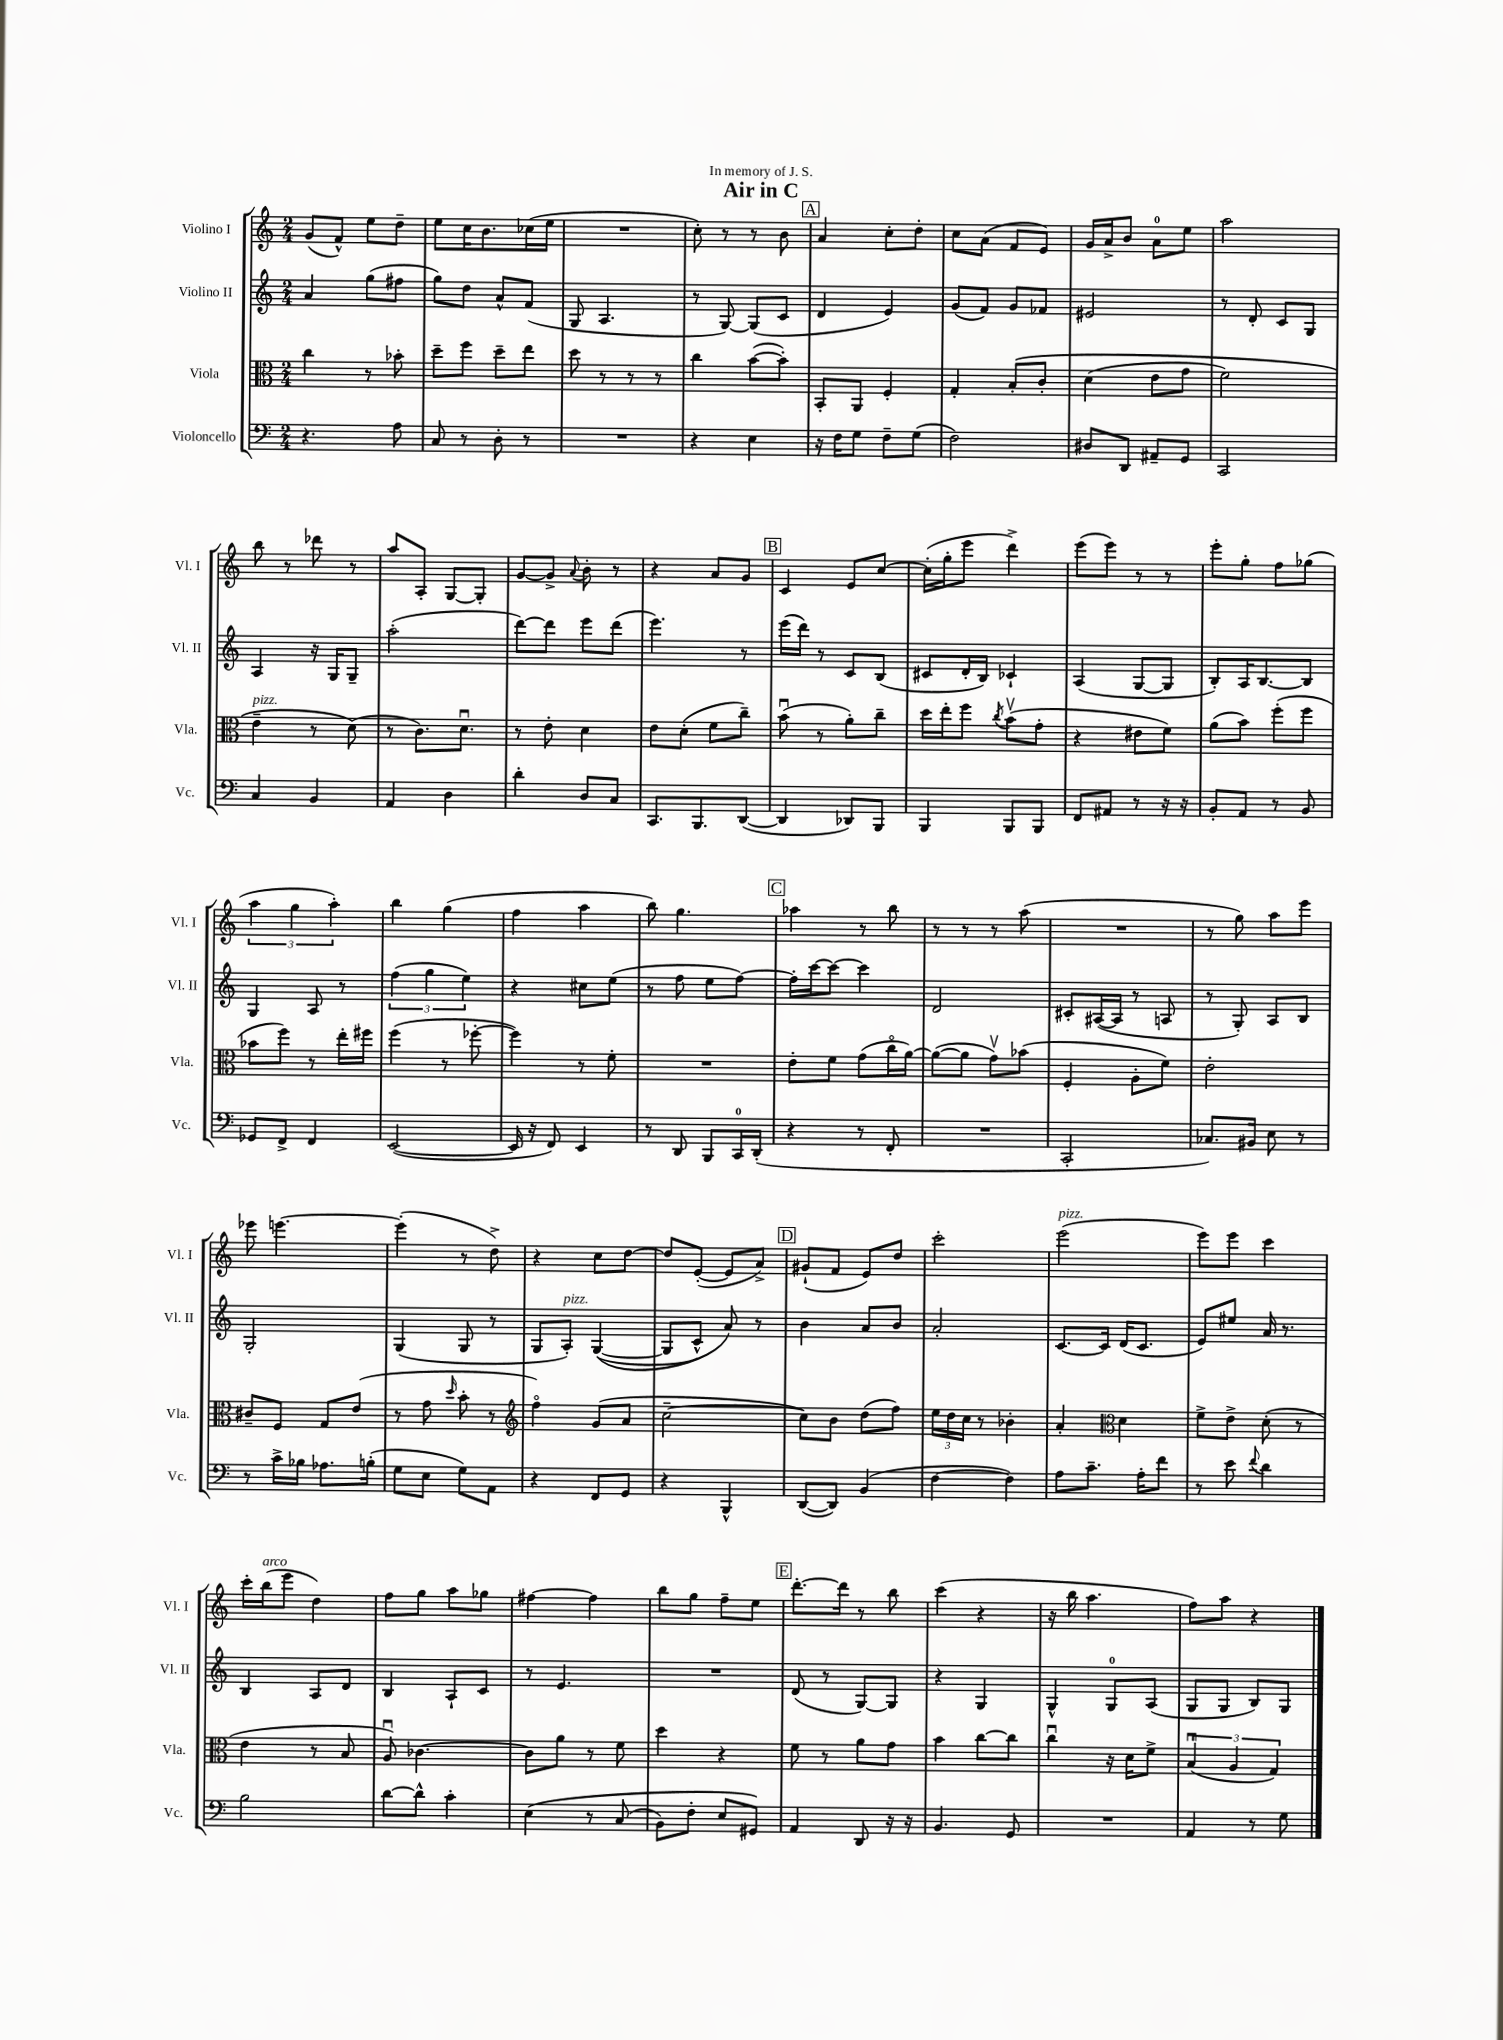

**kern	**kern	**kern	**kern
*staff4	*staff3	*staff2	*staff1
*clefF4	*clefC3	*clefG2	*clefG2
*k[]	*k[]	*k[]	*k[]
*M2/4	*M2/4	*M2/4	*M2/4
4.r	4cc	4a	(8g
.	.	.	8f^^)
.	8r	(8gg	8ee
8A	8b-'	8ff#	8dd~
=	=	=	=
8C	8dd~	8gg)	8ee
8r	8ff	8dd	16cc
.	.	.	8.b
8D'	8dd~	8a^^	.
8r	8ee	(8f	(16cc-
.	.	.	16ee
=	=	=	=
2r	8dd	8G	2r
.	8r	4.A	.
.	8r	.	.
.	8r	.	.
=	=	=	=
4r	4cc	8r	8cc')
.	.	[8G)	8r
4E	([8b	(8G]	8r
.	8b'])	8c	8b
=	=	=	=
16r	8BB'	4d	4a
16F	.	.	.
8G	8AA	.	.
8F~	4F'	4e)	8cc'
(8G	.	.	8dd'
=	=	=	=
2F)	4G'	(8g	8cc
.	.	8f)	(8a
.	&(8B'	8g	8f
.	8c'	8f-	8e)
=	=	=	=
8D#	(4d	2e#	16g
.	.	.	16a^
8DD	.	.	8b
8AA#~	8e	.	8a
8GG	8g	.	8ee
=	=	=	=
2CC	2f)	8r	2aa
.	.	8d'	.
.	.	8c	.
.	.	8G	.
=	=	=	=
4C	4e~	4A	8bb
.	.	.	8r
4BB	8r	16r	8ddd-
.	.	16G	.
.	(8d&)	8G~	8r
=	=	=	=
4AA	8r	(2aa'	8aa
.	8.c)	.	8A'
4D	.	.	[8G
.	8.du	.	.
.	.	.	8G']
=	=	=	=
4d'	8r	[8ddd)	[8g
.	8e'	8ddd]	8g^]
.	.	.	8qqa
8D	4d	8eee	8b'
8C	.	(8ddd	8r
=	=	=	=
8.CC	8e	4.eee)	4r
.	(8d'	.	.
8.BBB	.	.	.
.	8f	.	8a
([8DD	8cc~)	8r	8g
=	=	=	=
4DD]	(8bu	(16eee	4c
.	.	16ddd)	.
.	8r	8r	.
8DD-)	8a')	8c	8e
8BBB	8cc~	(8B	[8cc
=	=	=	=
4BBB	16dd	8c#	(16cc']
.	16ee'	.	16gg'
.	8ff	16d'	8eee
.	.	16B)	.
.	8qcc	.	.
8BBB	(8bv	4c-`	4ddd^)
8BBB	8g'	.	.
=	=	=	=
8FF	4r	(4A	(8eee
8AA#	.	.	8eee)
8r	8e#	[8G	8r
16r	8f)	8G]	8r
16r	.	.	.
=	=	=	=
8BB'	(8a	8B')	8eee'
8AA	8b)	16A	8gg'
.	.	[8.B	.
8r	(8ff'	.	8ff
8BB	8ff	8B]	(8gg-
=	=	=	=
8GG-	8b-	4G	6aa
8FF^	8ff)	.	.
.	.	.	6gg
4FF	8r	8A	.
.	.	.	6aa')
.	16ee'	8r	.
.	16ff#	.	.
=	=	=	=
([2EE	(4ff	(6ff	4bb
.	.	6gg	.
.	8r	.	(4gg
.	.	6ee)	.
.	[8ff-'	.	.
=	=	=	=
16EE]	4ff-])	4r	4ff
16r	.	.	.
8FF)	.	.	.
4EE	8r	8cc#	4aa
.	8f'	(8ee	.
=	=	=	=
8r	2r	8r	8bb)
8DD	.	8ff	4.gg
8BBB	.	8ee	.
16CC	.	[8ff)	.
(16DD'	.	.	.
=	=	=	=
4r	8e'	16ff']	4aa-
.	.	[16ccc	.
.	8f	8ccc_	.
8r	(8g	4ccc]	8r
8FF'	16cco	.	8bb
.	[16a)	.	.
=	=	=	=
2r	(8a_	2d	8r
.	8a]	.	8r
.	8gv)	.	8r
.	(8b-	.	(8aa
=	=	=	=
2CC'	4F'	8c#'	2r
.	.	([16A#	.
.	.	16A#]	.
.	8A'	8r	.
.	8f)	8A	.
=	=	=	=
8.C-)	2e'	8r	8r
.	.	8G')	8gg)
16BB#	.	.	.
8E	.	8A	8aa
8r	.	8B	8eee
=	=	=	=
8r	8c#~	2G'	8eee-
16c^	8F	.	[4.eee
16B-	.	.	.
8.A-	8G	.	.
.	(8e	.	.
(16B'	.	.	.
=	=	=	=
8G	8r	(4G	(4eee']
8E	8g	.	.
.	16qqdd	.	.
8G)	8b'	8G	8r
8AA	8r	8r	8dd^)
=	=	=	=
*	*clefG2	*	*
4r	4ffo)	8G	4r
.	.	8A')	.
8FF	(8g	&(([4G	8cc
8GG	8a	.	[8dd
=	=	=	=
4r	[2cc~	8G]	8dd]
.	.	8c^^)	([8e'
4BBB^^	.	8a&)	8e]
.	.	8r	8a^)
=	=	=	=
([8DD	8cc])	4b	(8g#`
8DD])	8b	.	8f
(4BB	(8dd	8a	8e)
.	8ff)	8b	8dd
=	=	=	=
[4F	24ee	2a'	2ccc'
.	24dd	.	.
.	24cc	.	.
.	8r	.	.
4F])	4b-'	.	.
=	=	=	=
8A	4a'	[8.c	(2eee
8.c~	.	.	.
.	.	16c]	.
*	*clefC3	*	*
.	4d	(16d	.
16A'	.	8.c	.
8f	.	.	.
=	=	=	=
8r	8f^	8e)	8eee)
8e	8e^	8ee#	8eee
8qqf	.	.	.
4d	(8d'	16a	4ccc
.	.	8.r	.
.	8r	.	.
=	=	=	=
2B	4e	4B	16ccc'
.	.	.	(16bb
.	.	.	8eee
.	8r	8A	4dd)
.	8B	8d	.
=	=	=	=
[8d	8Au)	4B	8ff
8d^^]	[4.c-	.	8gg
4c'	.	8A`	8aa
.	.	8c	8gg-
=	=	=	=
&(4E	8c-]	8r	[4ff#
.	8a	4.e	.
8r	8r	.	4ff#]
(8C	8f	.	.
=	=	=	=
8BB)	4dd	2r	8bb
8F'	.	.	8gg
8E	4r	.	8ff~
8GG#&)	.	.	8ee
=	=	=	=
4AA	8f	(8d	[8.ddd'
.	8r	8r	.
.	.	.	16ddd]
8DD	8a	[8G)	8r
16r	8g	8G]	8bb
16r	.	.	.
=	=	=	=
4.BB	4b	4r	(4ccc
.	[8cc	4G	4r
8GG	8cc]	.	.
=	=	=	=
2r	4ccu	4G^^	16r
.	.	.	16bb
.	.	.	4.aa
.	16r	8G	.
.	16d	.	.
.	8f^	(8A	.
=	=	=	=
4AA	(6Bu	8G	8ff)
.	.	8G	8aa
.	6A	.	.
8r	.	8B)	4r
.	6G)	.	.
8G	.	8G	.
==	==	==	==
*-	*-	*-	*-
